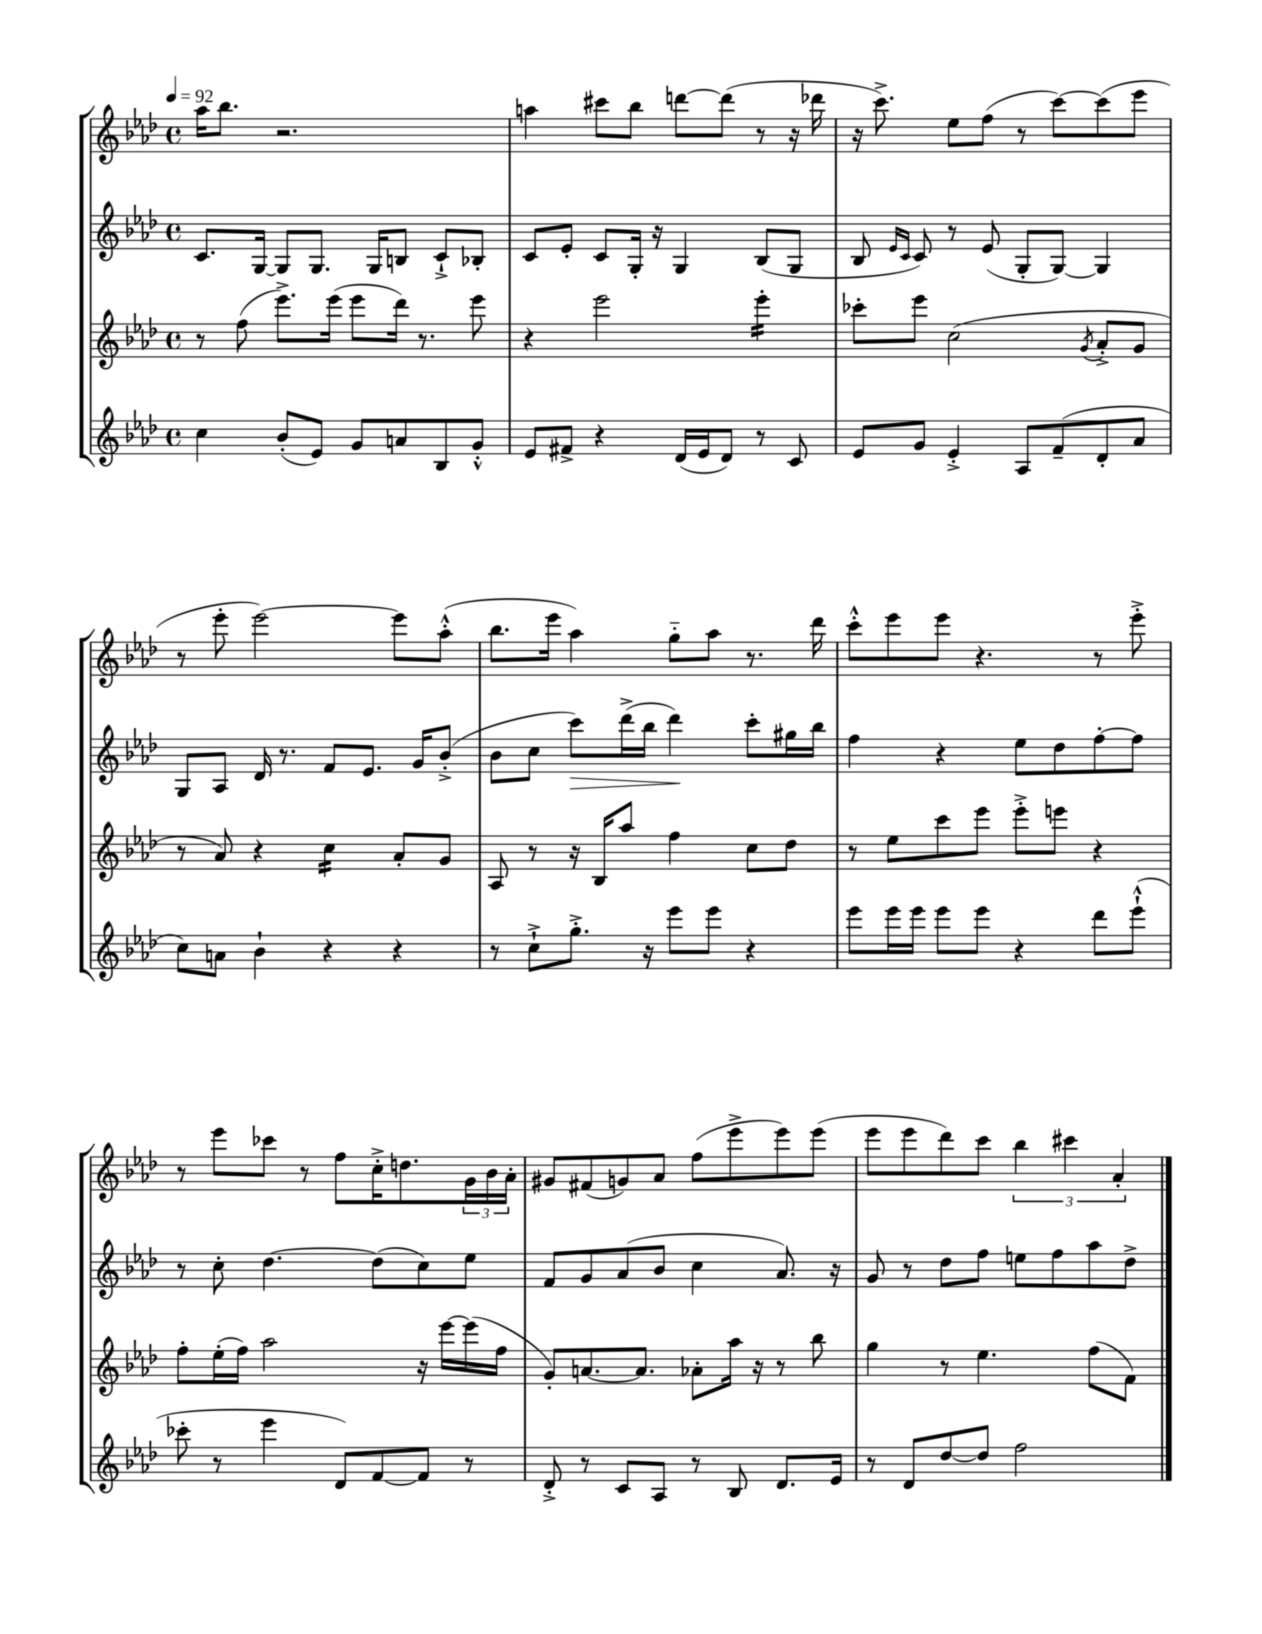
<<
\new StaffGroup <<
\new Staff = "s0" {
    \clef treble \key aes \major \defaultTimeSignature \time 4/4 \tempo 4 = 92
    aes''16 bes''8. r2. |
    a''4 cis'''8 bes''8 d'''8~ d'''8( r8 r16 des'''16 |
    r16 c'''8.->) ees''8 f''8( r8 c'''8~) c'''8( ees'''8 |
    r8 ees'''8-. ees'''2~) ees'''8 aes''8-.-^( |
    bes''8. ees'''16 aes''4) g''8-_ aes''8 r8. des'''16 |
    c'''8-.-^ ees'''8 ees'''8 r4. r8 ees'''8-.-> |
    r8 ees'''8 ces'''8 r8 f''8 c''16-.-> d''8. \tuplet 3/2 { g'16 bes'16 aes'16-. } |
    gis'8 fis'8( g'8) aes'8 f''8( ees'''8-> ees'''8) ees'''8( |
    ees'''8 ees'''8 des'''8) c'''8 \tuplet 3/2 { bes''4 cis'''4 aes'4-. } \bar "|." |
}
\new Staff = "s1" {
    \clef treble \key aes \major \defaultTimeSignature \time 4/4
    c'8. g16~ g8 g8. g16 b8 c'8-!-> bes8-. |
    c'8 ees'8-. c'8 g16-. r16 g4 bes8( g8 |
    bes8 \grace { ees'16 c'16 } c'8) r8 ees'8( g8-. g8~) g4 |
    g8 aes8 des'16 r8. f'8 ees'8. g'16 bes'8-.->( |
    bes'8 c''8 c'''8\>) des'''16->( bes''16 des'''4\!) c'''8-. gis''16 bes''16 |
    f''4 r4 ees''8 des''8 f''8~-. f''8 |
    r8 c''8-. des''4.~ des''8( c''8) ees''8 |
    f'8 g'8 aes'8( bes'8 c''4 aes'8.) r16 |
    g'8 r8 des''8 f''8 e''8 f''8 aes''8 des''8-> \bar "|." |
}
\new Staff = "s2" {
    \clef treble \key aes \major \defaultTimeSignature \time 4/4
    r8 f''8( ees'''8.->) ees'''16( ees'''8 des'''16) r8. ees'''8 |
    r4 ees'''2 ees'''4:16-. |
    ces'''8-. ees'''8 c''2( \acciaccatura { g'8 } aes'8-.-> g'8 |
    r8 aes'8) r4 c''4:16 aes'8-. g'8 |
    aes8 r8 r16 bes16 aes''8 f''4 c''8 des''8 |
    r8 ees''8 c'''8 ees'''8 ees'''8-.-> e'''8 r4 |
    f''8-. ees''16-.( f''16) aes''2 r16 ees'''16~ ees'''16( f''16 |
    g'8-.) a'8.~ a'8. aes'8-. aes''16 r16 r8 bes''8 |
    g''4 r8 ees''4. f''8( f'8) \bar "|." |
}
\new Staff = "s3" {
    \clef treble \key aes \major \defaultTimeSignature \time 4/4
    c''4 bes'8-.( ees'8) g'8 a'8 bes8 g'8-.-^ |
    ees'8 fis'8-> r4 des'16( ees'16 des'8) r8 c'8 |
    ees'8 g'8 ees'4-.-> aes8 f'8--( des'8-. aes'8 |
    c''8) a'8 bes'4-! r4 r4 |
    r8 c''8-!-> g''8.-.-> r16 ees'''8 ees'''8 r4 |
    ees'''8 ees'''16 ees'''16 ees'''8 ees'''8 r4 des'''8 ees'''8-!-^( |
    ces'''8-. r8 ees'''4 des'8) f'8~ f'8 r8 |
    des'8-.-> r8 c'8 aes8 r8 bes8 des'8. ees'16 |
    r8 des'8 des''8~ des''8 f''2 \bar "|." |
}
>>
>>
\layout { \context { \Score \remove "Bar_number_engraver" } }
